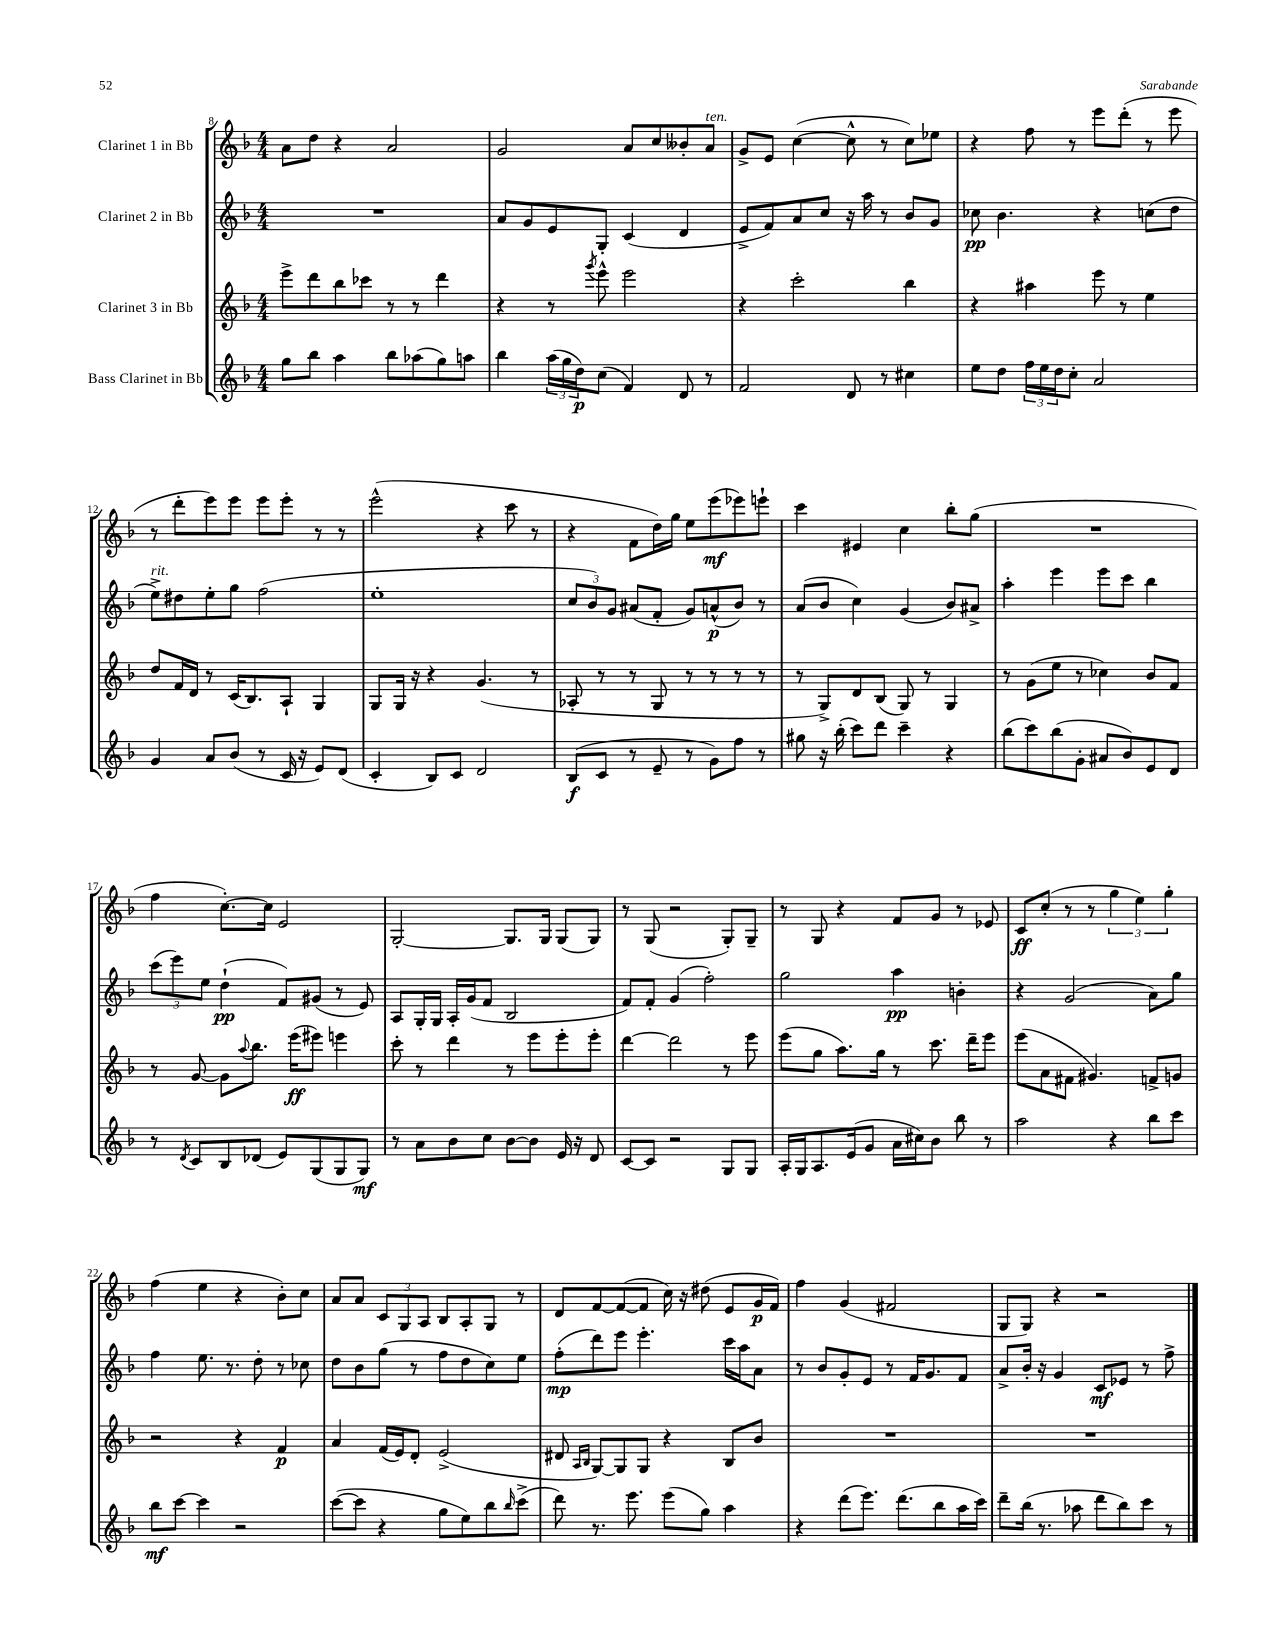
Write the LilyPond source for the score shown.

<<
\new StaffGroup <<
\new Staff = "s0" \with { instrumentName = "Clarinet 1 in Bb" } {
    \clef treble \key f \major \numericTimeSignature \time 4/4
    a'8 d''8 r4 a'2 |
    g'2 a'8 c''8 beses'8-. a'8^\markup { \italic "ten." } |
    g'8-> e'8 c''4~( c''8-^ r8 c''8) ees''8 |
    r4 f''8 r8 e'''8 d'''8-.( r8 e'''8 |
    r8 d'''8-. e'''8) e'''8 e'''8 e'''8-. r8 r8 |
    e'''2-^( r4 c'''8 r8 |
    r4 f'8 d''16) g''16 e''8 e'''8\mf( ees'''8) e'''8-! |
    c'''4 eis'4 c''4 bes''8-. g''8( |
    R1 |
    f''4 c''8.~-.) c''16 e'2 |
    g2~-. g8. g16 g8( g8) |
    r8 g8( r2 g8-.) g8-- |
    r8 g8 r4 f'8 g'8 r8 ees'8 |
    c'8\ff c''8-.( r8 r8 \tuplet 3/2 { g''4 e''4) g''4-. } |
    f''4( e''4 r4 bes'8-.) c''8 |
    a'8 a'8 \tuplet 3/2 { c'8 g8 a8 } bes8 a8-. g8 r8 |
    d'8 f'8~ f'8~( f'8 c''16) r16 dis''8( e'8 g'16\p f'16) |
    f''4 g'4( fis'2 |
    g8 g8) r4 r2 \bar "|." |
}
\new Staff = "s1" \with { instrumentName = "Clarinet 2 in Bb" } {
    \clef treble \key f \major \numericTimeSignature \time 4/4
    R1 |
    a'8 g'8 e'8 g8-. c'4( d'4 |
    e'8-> f'8) a'8 c''8 r16 a''16 r8 bes'8 g'8 |
    ces''8\pp bes'4. r4 c''8( d''8 |
    e''8->^\markup { \italic "rit." }) dis''8 e''8-. g''8 f''2( |
    e''1-. |
    \tuplet 3/2 { c''8 bes'8) g'8 } ais'8( f'8-. g'8) a'8-^\p( bes'8) r8 |
    a'8( bes'8 c''4) g'4( bes'8) ais'8-> |
    a''4-. e'''4 e'''8 c'''8 bes''4 |
    \tuplet 3/2 { c'''8( e'''8) e''8 } d''4-!\pp( f'8) gis'8( r8 e'8) |
    a8 g16-. g16 a16-. g'16( f'8 bes2 |
    f'8) f'8-. g'4( f''2-.) |
    g''2 a''4\pp b'4-. |
    r4 g'2( a'8) g''8 |
    f''4 e''8. r8. d''8-. r8 ces''8 |
    d''8 bes'8 g''8( r8 f''8 d''8 c''8) e''8 |
    f''8-.\mp( d'''8) e'''8 e'''4.-. c'''16 a''16 a'8 |
    r8 bes'8 g'8-. e'8 r8 f'16 g'8. f'8 |
    a'8-> bes'16-. r16 g'4 c'8\mf ees'8 r8 f''8-> \bar "|." |
}
\new Staff = "s2" \with { instrumentName = "Clarinet 3 in Bb" } {
    \clef treble \key f \major \numericTimeSignature \time 4/4
    e'''8-> d'''8 bes''8 ces'''8 r8 r8 d'''4 |
    r4 r8 \acciaccatura { g'''8 } e'''8-^ e'''2 |
    r4 c'''2-. bes''4 |
    r4 ais''4 e'''8 r8 e''4 |
    d''8 f'16 d'16 r8 c'16( bes8.) a8-! g4 |
    g8 g16 r16 r4 g'4.( r8 |
    aes8-. r8 r8 g8 r8 r8 r8 r8 |
    r8 g8->) d'8 bes8( g8) r8 g4 |
    r8 g'8( e''8 r8 ces''4) bes'8 f'8 |
    r8 g'8~ g'8 \appoggiatura { a''8 } bes''8. e'''16\ff( eis'''8) e'''4 |
    c'''8-. r8 d'''4 r8 e'''8 e'''8-. e'''8-. |
    d'''4~ d'''2 r8 e'''8 |
    e'''8( g''8 a''8.) g''16 r8 c'''8. d'''16-- e'''8 |
    e'''8( a'8 fis'8 gis'4.) f'8-> g'8 |
    r2 r4 f'4\p |
    a'4 f'16( e'16) d'8-. e'2->( |
    dis'8 \grace { a16 bes16 } g8~) g8 g8 r4 bes8 bes'8 |
    R1 |
    R1 \bar "|." |
}
\new Staff = "s3" \with { instrumentName = "Bass Clarinet in Bb" } {
    \clef treble \key f \major \numericTimeSignature \time 4/4
    g''8 bes''8 a''4 bes''8 aes''8( g''8) a''8 |
    bes''4 \tuplet 3/2 { a''16( g''16 d''16\p) } c''8( f'4) d'8 r8 |
    f'2 d'8 r8 cis''4 |
    e''8 d''8 \tuplet 3/2 { f''16 e''16 d''16 } c''8-. a'2 |
    g'4 a'8 bes'8( r8 c'16 r16 e'8) d'8( |
    c'4-. bes8) c'8 d'2 |
    bes8\f( c'8 r8 e'8-- r8 g'8) f''8 r8 |
    gis''8 r16 bes''16-.( c'''8) d'''8 c'''4-- r4 |
    bes''8( c'''8) bes''8( g'8-. ais'8 bes'8) e'8 d'8 |
    r8 \acciaccatura { d'8 } c'8 bes8 des'8( e'8) g8( g8 g8\mf) |
    r8 a'8 bes'8 c''8 bes'8~ bes'8 e'16 r16 d'8 |
    c'8~ c'8 r2 g8 g8 |
    a16-. g16 a8. e'16( g'8 a'16 cis''16) bes'8 bes''8 r8 |
    a''2 r4 bes''8 c'''8 |
    bes''8\mf c'''8~ c'''4 r2 |
    c'''8~( c'''8 r4 g''8 e''8) bes''8 \grace { bes''16 } c'''8->( |
    d'''8) r8. e'''8. e'''8( g''8) a''4 |
    r4 d'''8( e'''8.) d'''8.( bes''8 a''16 c'''16) |
    d'''8-- bes''16( r8. aes''8 d'''8 bes''8) c'''8 r8 \bar "|." |
}
>>
>>
\layout { \context { \Score currentBarNumber = #8 } }
